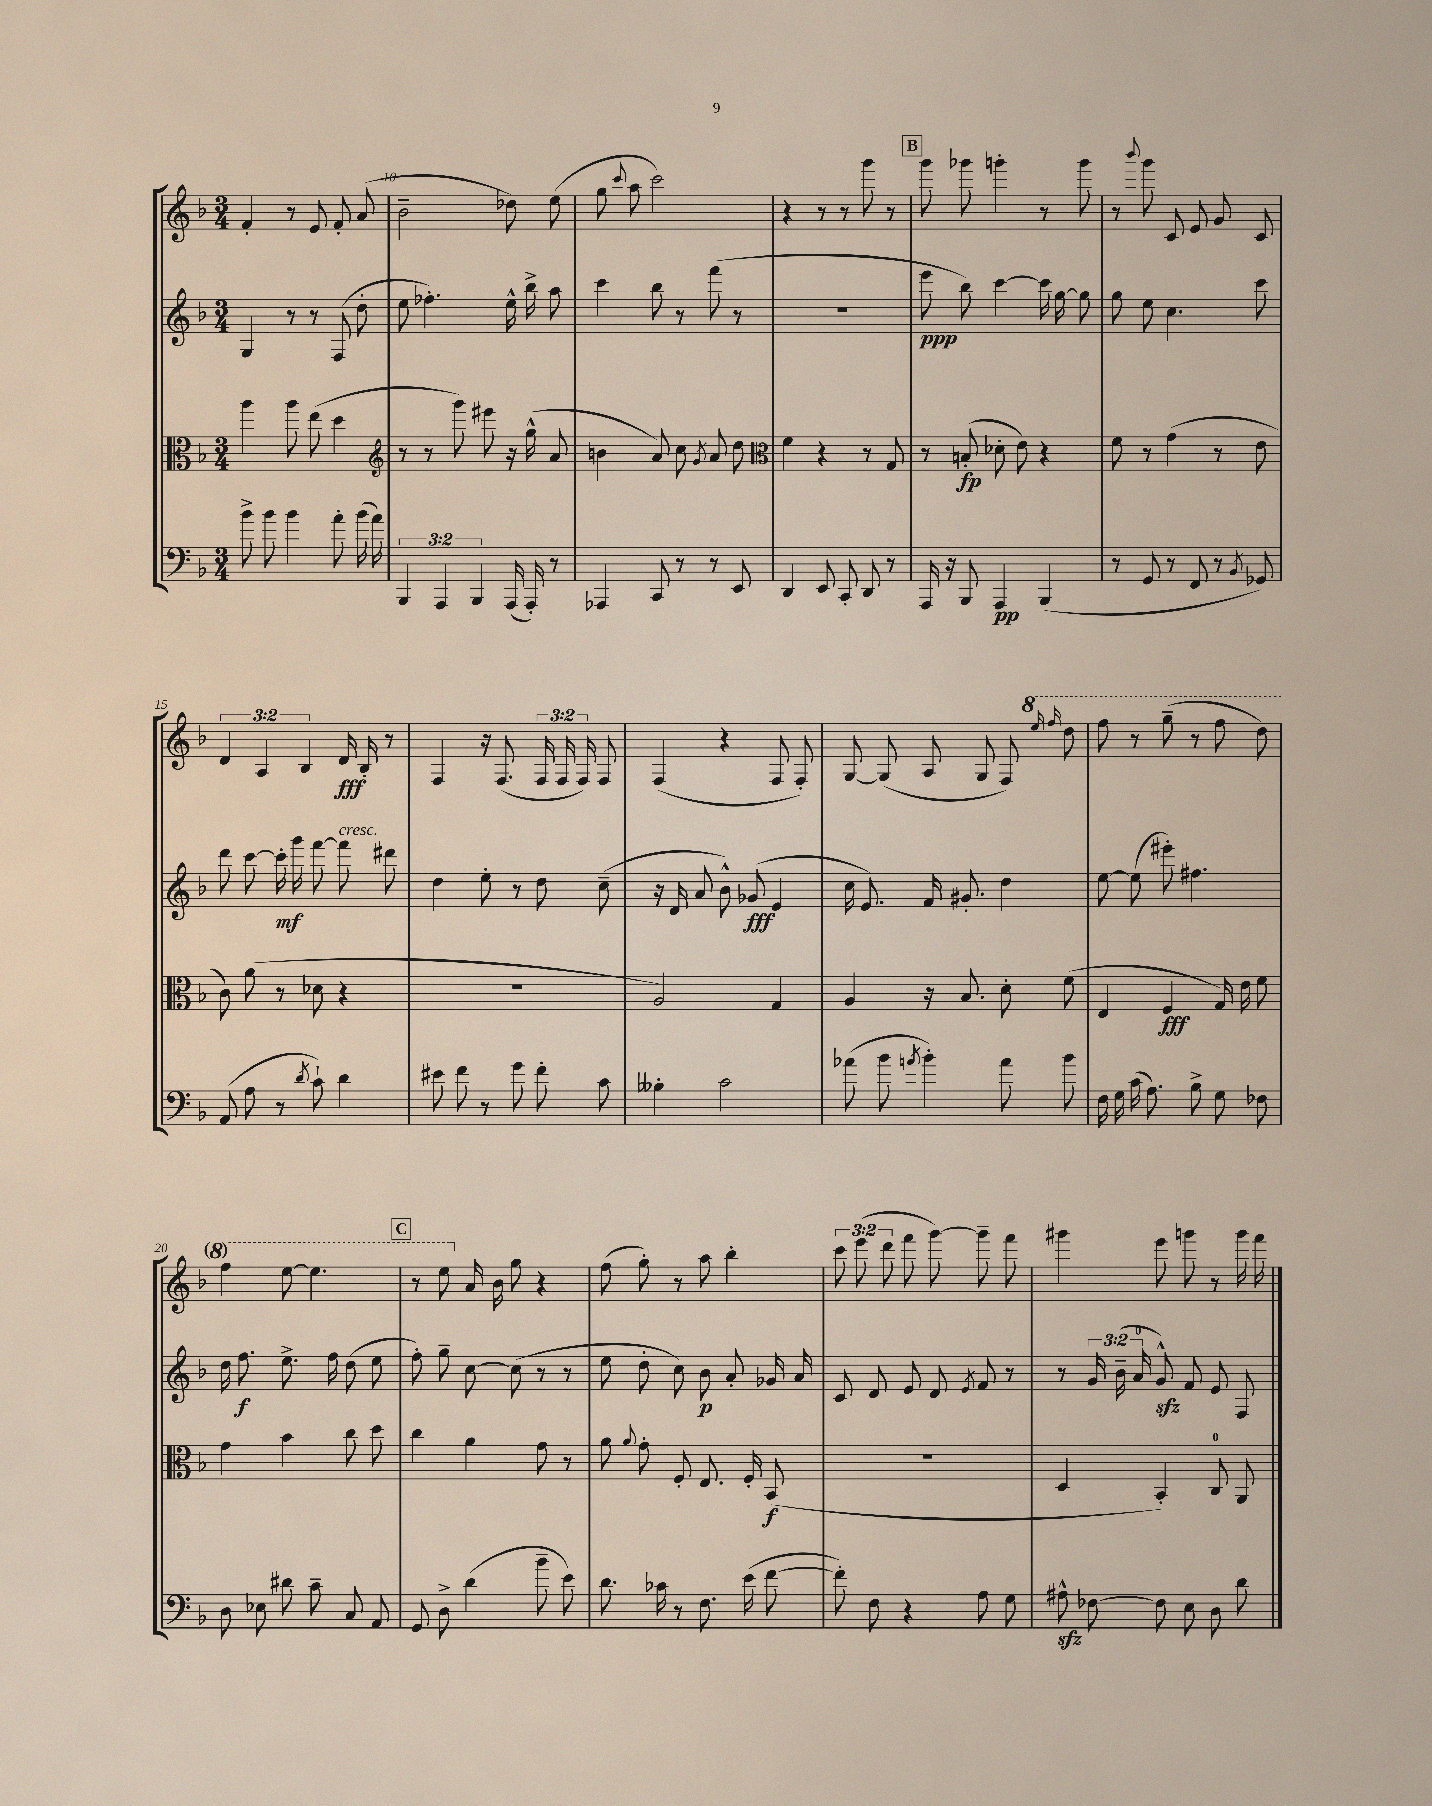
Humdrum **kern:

**kern	**kern	**kern	**kern
*staff4	*staff3	*staff2	*staff1
*clefF4	*clefC3	*clefG2	*clefG2
*k[b-]	*k[b-]	*k[b-]	*k[b-]
*M3/4	*M3/4	*M3/4	*M3/4
8b-^\	4aa\	4G/	4f'/
8b-\	.	.	.
4b-\	8aa\	8r	8r
.	(8ee\	8r	8e/
8a'\	4dd\	(8F/	8f'/
(16b-\	.	8dd'\	(8a/
16a\)	.	.	.
=	=	=	=
*	*clefG2	*	*
6BBB-/	8r	8ee\	2b-~\
.	8r	4.ff-'\)	.
6AAA/	.	.	.
.	8ggg\)	.	.
6BBB-/	.	.	.
.	8eee#\	.	.
(16AAA/	16r	16ee^^\	8dd-\)
16AAA'/)	(16gg^^\	16bb-^\	.
8r	8a/	8aa\	(8ee\
=	=	=	=
4AAA-/	4b\	4ccc\	8gg\
.	.	.	8qqccc/
.	.	.	8aa\
8CC/	8a/)	8bb-\	2ccc\)
8r	8cc\	8r	.
.	8qg/	.	.
8r	8a/	(8fff\	.
8EE/	8dd\	8r	.
=	=	=	=
*	*clefC3	*	*
4DD/	4f\	2.r	4r
8EE/	4r	.	8r
8CC'/	.	.	8r
8DD/	8r	.	8ggg\
8r	8G/	.	8r
=	=	=	=
16AAA/	8r	8eee\	8ggg\
16r	.	.	.
8BBB-/	(8B'/	8bb-\)	8ggg-\
4AAA/	8d-'\	[4ccc\	4ggg'\
.	8e\)	.	.
(4BBB-/	4r	16ccc\]	8r
.	.	[16gg\	.
.	.	8gg\]	8ggg\
=	=	=	=
8r	8f\	8gg\	8r
.	.	.	8qqbbb-/
8GG/	8r	8ee\	8ggg\
8r	(4g\	4.cc\	8c/
8FF/	.	.	8e/
8r	8r	.	8g/
8qBB-/	.	.	.
8GG-/)	8e\	8ccc\	8c/
=	=	=	=
(8AA/	8c\)	8ddd\	6d/
8A\	(8a\	[8ccc\	.
.	.	.	6A/
8r	8r	16ccc'\]	.
.	.	16ggg\	.
.	.	.	6B-/
8qd/	.	.	.
8c`\)	8d-\	[8fff\	.
4d\	4r	8fff\]	16d/
.	.	.	16B-'/
.	.	8ddd#\	8r
=	=	=	=
8e#\	2.r	4dd\	4F/
8f\	.	.	.
8r	.	8ee'\	16r
.	.	.	(8.F/
8g\	.	8r	.
8f'\	.	8dd\	24F/
.	.	.	24F/
.	.	.	24F/)
8c\	.	(8cc~\	8F/
=	=	=	=
4B--'\	2A/)	16r	(4F/
.	.	16d/	.
.	.	8a/	.
2c\	.	8b-^^\)	4r
.	.	(8g-/	.
.	4G/	4e/	8F/
.	.	.	8F'/)
=	=	=	=
(8a-\	4A/	16cc\	[8G/
.	.	8.e/)	.
8b-\	.	.	(8G/]
8qa/	.	.	.
4b-'\)	16r	16f/	8A/
.	8.B-/	8.g#'/	.
.	.	.	8G/
8a\	8d'\	4dd\	8F/)
.	.	.	16qqeee/
.	.	.	16qqfff/
8b-\	(8f\	.	8ddd\
=	=	=	=
16F\	4E/	[8ee\	8fff\
16G\	.	.	.
(16c\	.	(8ee\]	8r
8.A\)	.	.	.
.	4F/	8eee#'\)	(8ggg~\
8B-^\	.	4.ff#\	8r
8G\	16G/)	.	8fff\
.	16e\	.	.
8F-\	8f\	.	8ddd\)
=	=	=	=
8D\	4g\	16dd\	4fff\
.	.	8.ff\	.
8E-\	.	.	.
8d#\	4b-\	8.ee^\	[8eee\
8c~\	.	.	4.eee\]
.	.	16ff\	.
8C/	8cc\	(8dd\	.
8AA/	8dd\	8ee\	.
=	=	=	=
8GG/	4cc\	8ff'\)	8r
8D^\	.	8gg~\	8eee\
(4d\	4a\	[8cc\	16a/
.	.	.	16b-\
.	.	(8cc\]	8gg\
8b-~\	8g\	8r	4r
8e\)	8r	8r	.
=	=	=	=
8.d\	8a\	8ee\	(8ff\
.	8qqa/	.	.
.	8g'\	8dd'\	8gg'\)
16c-\	.	.	.
8r	8F'/	8cc\)	8r
8.F\	8.E/	8b-\	8aa\
.	.	8a'/	4bb-'\
(16e\	16F'/	.	.
[8f\	(8BB-/	16g-/	.
.	.	16a/	.
=	=	=	=
8f'\])	2.r	8c/	12ccc\
.	.	.	(12eee\
8F\	.	8d/	.
.	.	.	12ddd\
4r	.	8e/	8fff\
.	.	8d/	[8ggg\)
.	.	8qe/	.
8A\	.	8f/	8ggg~\]
8G\	.	8r	8fff\
=	=	=	=
8A#^^\	4D/	8r	4ggg#\
[8F-\	.	24g/	.
.	.	(24b-~\	.
.	.	24a/	.
8F-\]	4BB-'/)	8g^^/)	8eee\
8E\	.	8f/	8ggg\
8D\	8C/	8e/	8r
8d\	8AA/	8F/	16ggg\
.	.	.	16fff\
==	==	==	==
*-	*-	*-	*-
